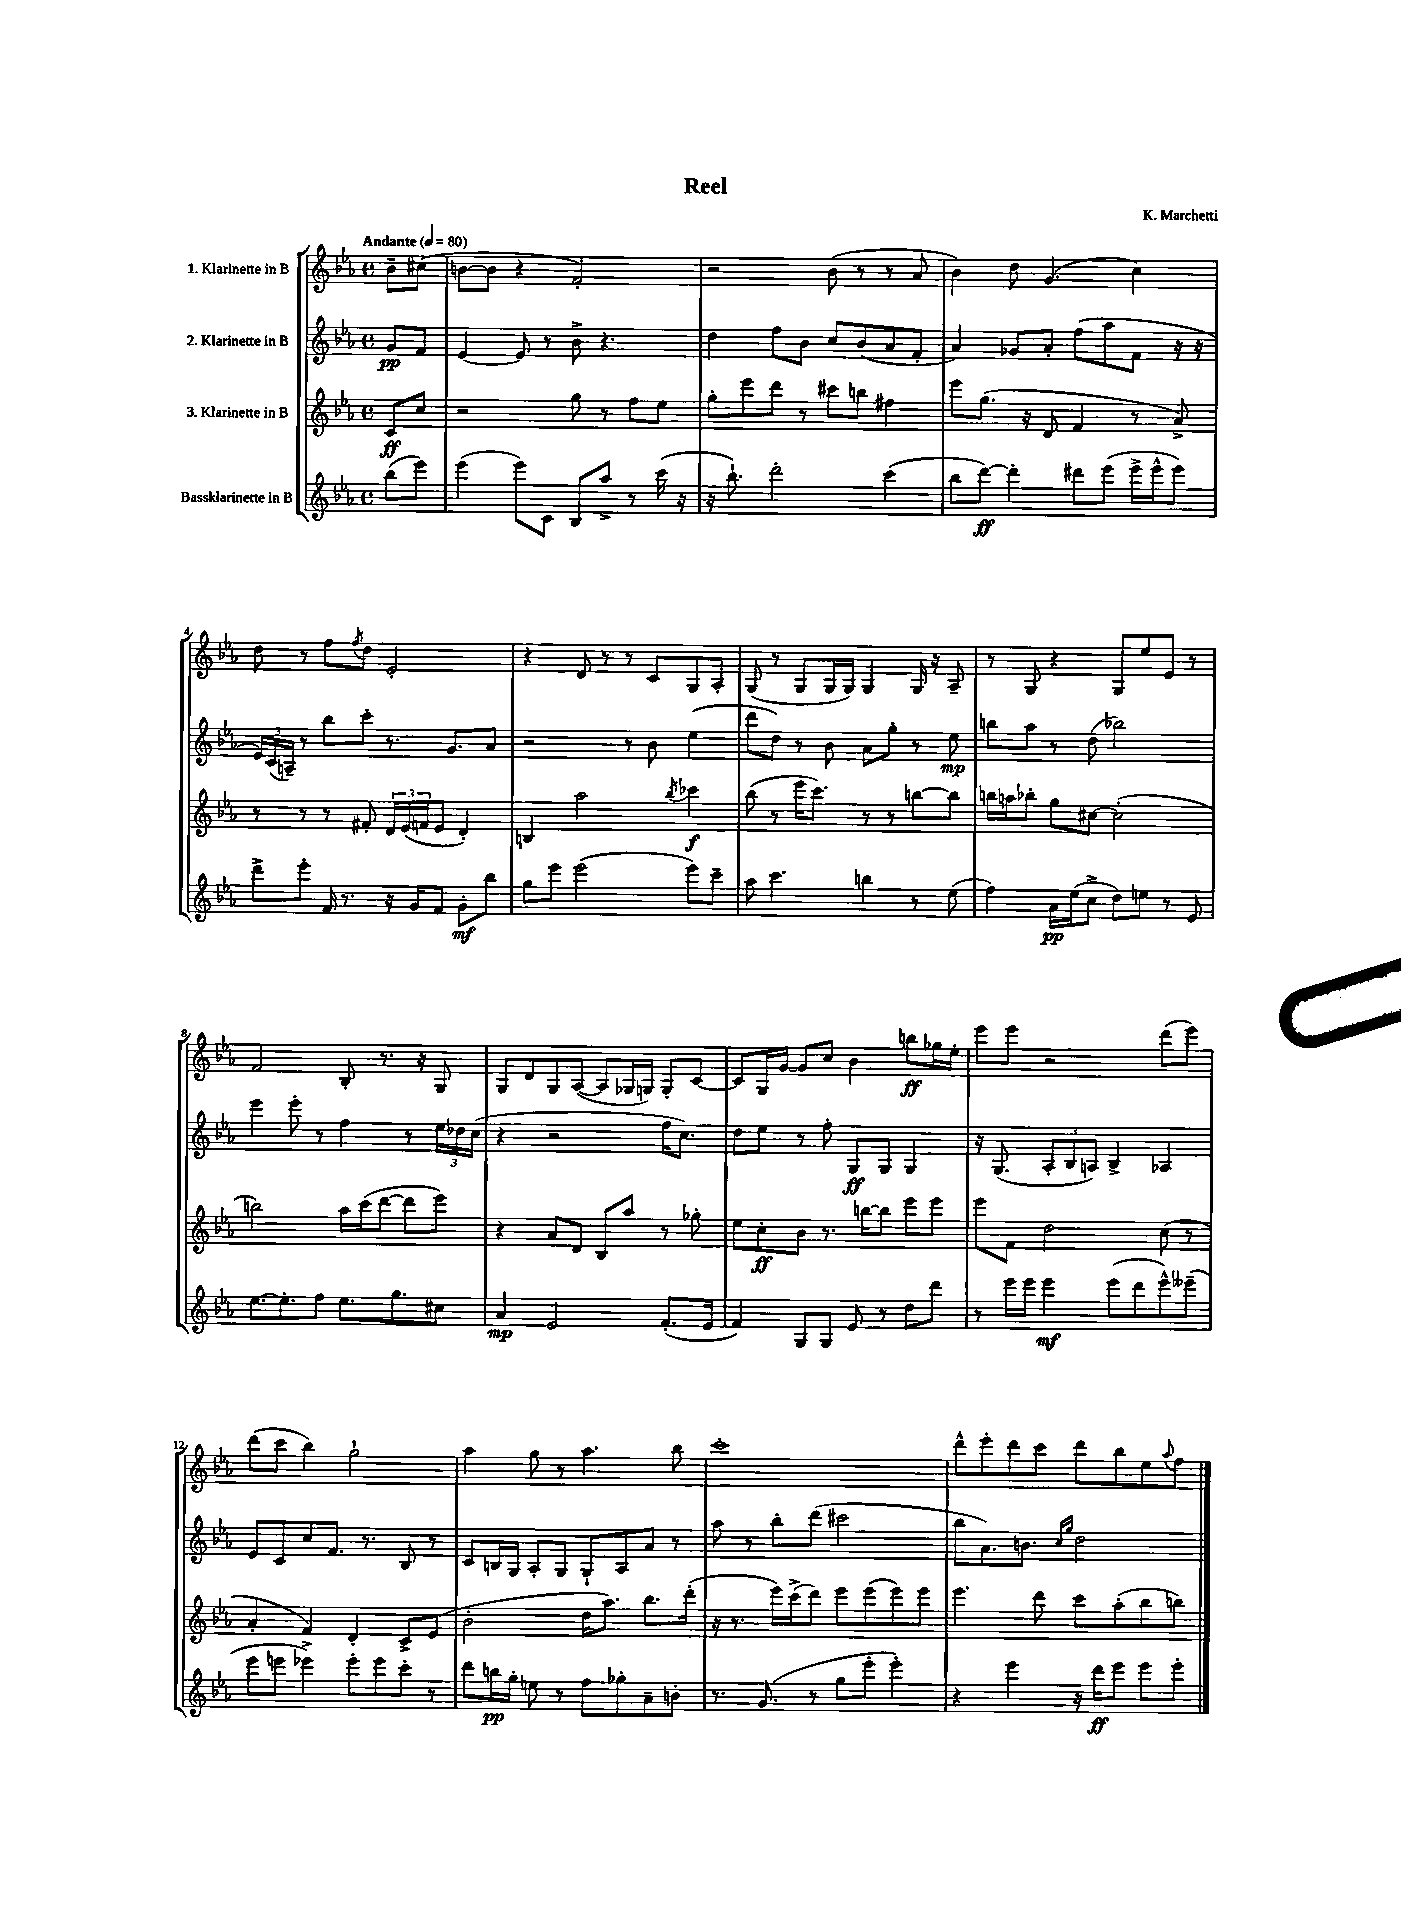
\header { title = "Reel" composer = "K. Marchetti" }
<<
\new StaffGroup <<
\new Staff = "s0" \with { instrumentName = "1. Klarinette in B" } {
    \clef treble \key ees \major \defaultTimeSignature \time 4/4 \partial 4 \tempo "Andante" 4 = 80
    bes'8-- cis''8( |
    b'8~ b'8 r4 f'2-.) |
    r2 bes'8( r8 r8 aes'8 |
    bes'4) d''8 g'4.( c''4) |
    d''8 r8 f''8 \acciaccatura { f''8 } d''8 ees'2-. |
    r4 d'8 r8 r8 c'8 g8 aes8-. |
    g8( r8 g8 g16 g16) g4 g16 r16 aes8-- |
    r8 g8 r4 g8 ees''8 ees'8 r8 |
    f'2 bes8-. r8. r16 g8 |
    g8 d'8 g8 aes8~( aes8 ges16 g16) g8-. c'8~ |
    c'8 g16 g'16~ g'8 c''8 bes'4 b''8\ff ges''16 ees''16-. |
    ees'''8 ees'''8 r2 d'''8( ees'''8) |
    d'''8( c'''8 bes''4) g''2-! |
    aes''4 g''8 r8 aes''4. bes''8 |
    c'''1-. |
    d'''8-^ ees'''8-. d'''8 c'''8 d'''8 bes''8 ees''8 \appoggiatura { aes''8 } f''8 \bar "|." |
}
\new Staff = "s1" \with { instrumentName = "2. Klarinette in B" } {
    \clef treble \key ees \major \defaultTimeSignature \time 4/4 \partial 4
    g'8\pp f'8 |
    ees'4~ ees'8 r8 bes'8-> r4. |
    d''4 f''8 bes'8 c''8 bes'8( aes'8 f'8-. |
    aes'4) ges'8 aes'8-. f''8( aes''8 f'8 r16 r16 |
    \tuplet 3/2 { ees'16) c'16( a16--) } r8 bes''8 c'''8-. r8. g'8. aes'8 |
    r2 r8 bes'8 ees''4( |
    d'''8 d''8) r8 bes'8 aes'8 g''8-. r8 ees''8\mp |
    b''8 aes''8 r8 d''8( bes''2) |
    ees'''4 ees'''8-. r8 f''4 r8 \tuplet 3/2 { ees''16 des''16 c''16( } |
    r4 r2 f''16 c''8.) |
    d''8 ees''8 r8 f''8-. g8\ff g8 g4 |
    r16 g8.( \tuplet 3/2 { aes8-. bes8 a8) } bes4-> aes4 |
    ees'8 c'8 c''8 f'8. r8. bes8 r8 |
    c'8 b16 g16 aes8-. g8 g8-! aes8 aes'8 r8 |
    aes''8 r8 bes''8-. d'''8( cis'''2 |
    bes''8 aes'8.) b'8. \grace { c''16 g''16 } d''2 \bar "|." |
}
\new Staff = "s2" \with { instrumentName = "3. Klarinette in B" } {
    \clef treble \key ees \major \defaultTimeSignature \time 4/4 \partial 4
    c'8\ff c''8 |
    r2 g''8 r8 f''8 ees''8 |
    g''8-. ees'''8 d'''8 r8 cis'''8 b''8 fis''4 |
    ees'''8 g''8.( r16 d'8 f'4 r8 aes'8->) |
    r8 r8 r8 fis'8-. \tuplet 3/2 { d'16 ees'16( f'16 } ees'8 d'4-.) |
    b4 aes''2 \acciaccatura { bes''8 } ces'''4\f |
    bes''8( r8 ees'''16 c'''8.) r8 r8 b''8~ b''8 |
    b''16 a''16 bes''8-. g''8 cis''8~ cis''2-.( |
    b''2) aes''16 c'''16( d'''8~ d'''8 ees'''8) |
    r4 aes'8 d'8 bes8 aes''8 r8 ges''8-. |
    ees''8 c''8-.\ff bes'8 r8. b''16~ b''8 ees'''8 ees'''8 |
    ees'''8 f'8 d''2 c''8( r8 |
    aes'4-. f'4) d'4-. c'8-> ees'8( |
    bes'2-. d''16 aes''8.) bes''8. d'''16-.( |
    r16 r8. ees'''16) c'''16->( d'''8) ees'''8 ees'''8( ees'''8) ees'''8 |
    ees'''4. d'''8 c'''8 aes''8-.( bes''8 b''8) \bar "|." |
}
\new Staff = "s3" \with { instrumentName = "Bassklarinette in B" } {
    \clef treble \key ees \major \defaultTimeSignature \time 4/4 \partial 4
    bes''8( ees'''8) |
    ees'''4( ees'''8) c'8 bes8 aes''8-> r8 c'''16( r16 |
    r16 bes''8.-!) d'''2-. c'''4( |
    bes''8 d'''8~\ff) d'''4-. dis'''8 ees'''8( ees'''16-> ees'''16-^ ees'''8) |
    d'''8-> ees'''8-. f'16 r8. r16 g'16 f'8 g'8-.\mf bes''8 |
    g''8 ees'''8 ees'''2( ees'''8) c'''8-- |
    aes''8 c'''4. b''4 r8 ees''8( |
    f''4) aes'16\pp ees''16( c''8-> d''8) e''8 r8 ees'8 |
    ees''8.~ ees''8.-. f''8 ees''8. g''8. cis''8 |
    aes'4\mp ees'2 f'8.-.( ees'16 |
    f'4) g8 g8 ees'8 r8 d''8 d'''8 |
    r8 ees'''16 ees'''16 ees'''4\mf ees'''8( d'''8 ees'''8-^) eeses'''8--( |
    ees'''8 e'''8 ees'''4->) ees'''8-. ees'''8 c'''8-. r8 |
    d'''8 b''16\pp g''16-. e''8 r8 f''8 ges''8-. aes'8-- b'8-. |
    r8. g'8.( r8 g''8 ees'''8-. ees'''4-.) |
    r4 ees'''4 r16 d'''16\ff ees'''8 ees'''8 ees'''8-. \bar "|." |
}
>>
>>
